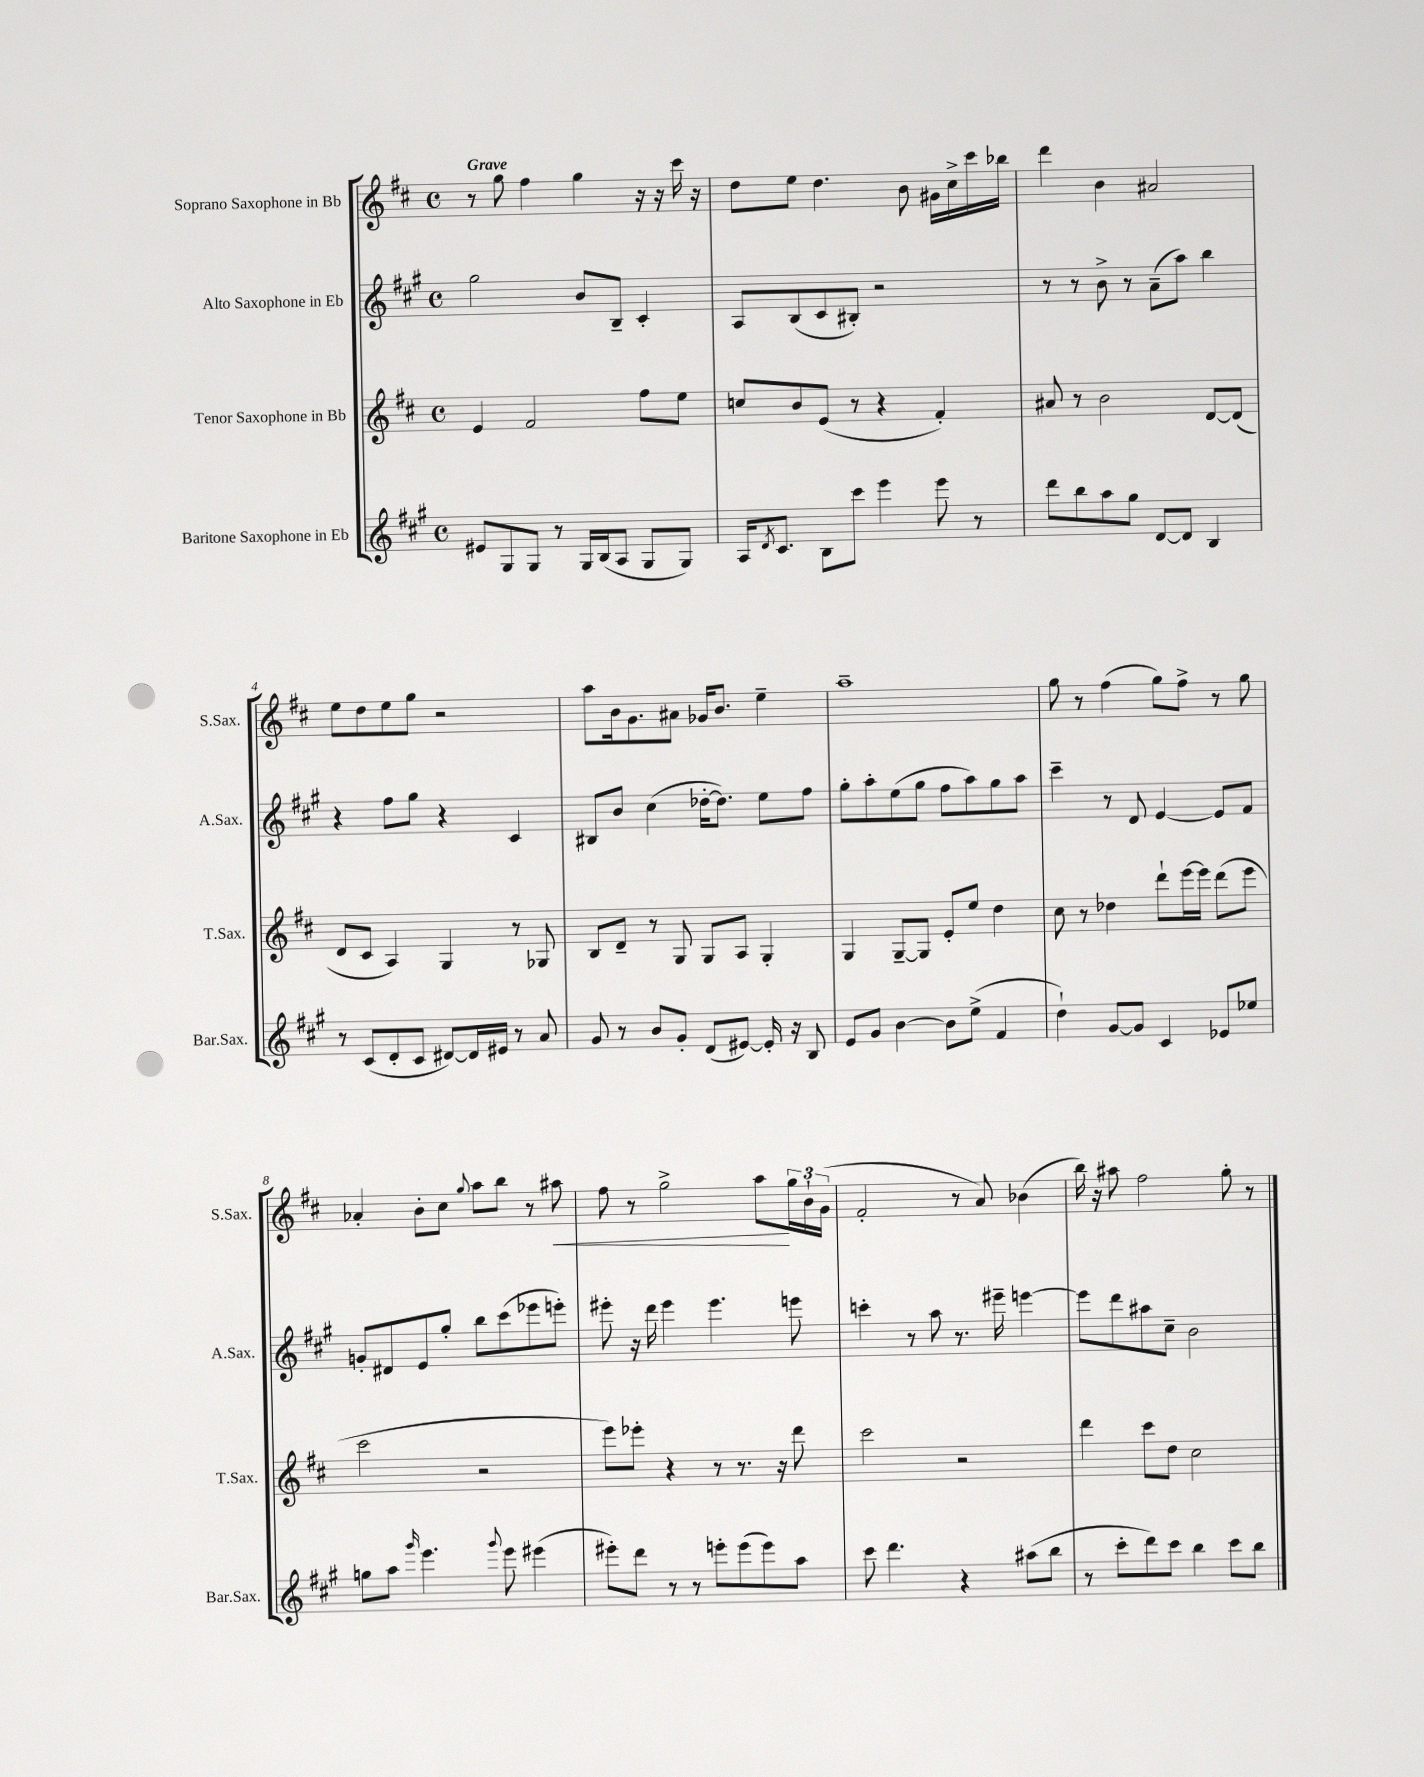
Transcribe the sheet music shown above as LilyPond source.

<<
\new StaffGroup <<
\new Staff = "s0" \with { instrumentName = "Soprano Saxophone in Bb" shortInstrumentName = "S.Sax." } {
    \clef treble \key d \major \defaultTimeSignature \time 4/4 \tempo "Grave"
    r8 g''8 fis''4 g''4 r16 r16 cis'''16 r16 |
    d''8 e''8 d''4. b'8 gis'16 cis''16-> cis'''16 bes''16 |
    d'''4 b'4 ais'2 |
    e''8 d''8 e''8 g''8 r2 |
    a''8 b'16 g'8. ais'8 ges'16 b'8. e''4-- |
    a''1-- |
    g''8 r8 fis''4( g''8) fis''8-> r8 g''8 |
    aes'4-. b'8-. cis''8 \appoggiatura { g''8 } a''8 b''8 r8 ais''8\< |
    fis''8 r8 g''2-> a''8\! \tuplet 3/2 { g''16 b'16-! g'16( } |
    fis'2-. r8 a'8) bes'4( |
    b''16) r16 ais''8 fis''2 g''8-. r8 \bar "|." |
}
\new Staff = "s1" \with { instrumentName = "Alto Saxophone in Eb" shortInstrumentName = "A.Sax." } {
    \clef treble \key a \major \defaultTimeSignature \time 4/4
    gis''2 b'8 b8-- cis'4-. |
    a8 b8( cis'8 bis8-.) r2 |
    r8 r8 b'8-> r8 a'8--( a''8) b''4 |
    r4 fis''8 gis''8 r4 cis'4 |
    bis8 b'8 cis''4( des''16~-. des''8.) e''8 fis''8 |
    gis''8-. a''8-. e''8( gis''8 fis''8 a''8) gis''8 a''8 |
    cis'''4-- r8 d'8 e'4~ e'8 fis'8 |
    g'8-. dis'8 e'8 gis''8-. b''8 cis'''8( ees'''8 e'''8-.) |
    eis'''8-. r16 d'''16 eis'''4 eis'''4. e'''8 |
    c'''4-. r8 a''8 r8. eis'''16-- e'''4~ |
    e'''8 d'''8 ais''8 cis''8-- b'2 \bar "|." |
}
\new Staff = "s2" \with { instrumentName = "Tenor Saxophone in Bb" shortInstrumentName = "T.Sax." } {
    \clef treble \key d \major \defaultTimeSignature \time 4/4
    e'4 fis'2 fis''8 e''8 |
    c''8 b'8 e'8( r8 r4 fis'4-.) |
    ais'8 r8 b'2 d'8~ d'8( |
    d'8 cis'8 a4) g4 r8 ges8 |
    b8 d'8-- r8 g8 g8 a8 g4-. |
    g4 g8~-- g8 e'8-. e''8 d''4 |
    cis''8 r8 des''4 d'''8-! e'''16~ e'''16 d'''8( e'''8 |
    cis'''2 r2 |
    e'''8) ees'''8-. r4 r8 r8. r16 d'''8 |
    cis'''2 r2 |
    d'''4 cis'''8 d''8 cis''2 \bar "|." |
}
\new Staff = "s3" \with { instrumentName = "Baritone Saxophone in Eb" shortInstrumentName = "Bar.Sax." } {
    \clef treble \key a \major \defaultTimeSignature \time 4/4
    eis'8 gis8 gis8 r8 gis16 b16( a8 gis8 gis8) |
    a16 \acciaccatura { d'8 } cis'8. b8 cis'''8 e'''4 e'''8 r8 |
    d'''8 b''8 a''8 gis''8 d'8~ d'8 b4 |
    r8 cis'8( d'8-. cis'8 dis'8~) dis'16 eis'16 r8 a'8 |
    gis'8 r8 b'8 gis'8-. d'8( eis'8~) eis'16-. r16 b8 |
    e'8 gis'8 b'4~ b'8 e''8->( fis'4 |
    d''4-!) gis'8~ gis'8 cis'4 ees'8 ees''8 |
    g''8 a''8 \grace { gis'''16 } e'''4. \appoggiatura { gis'''8 } e'''8 eis'''4( |
    eis'''8-.) d'''8 r8 r8 e'''8-. e'''8( e'''8) a''8 |
    cis'''8 d'''4. r4 ais''8( b''8 |
    r8 cis'''8-. d'''8) cis'''8 b''4 cis'''8 b''8 \bar "|." |
}
>>
>>
